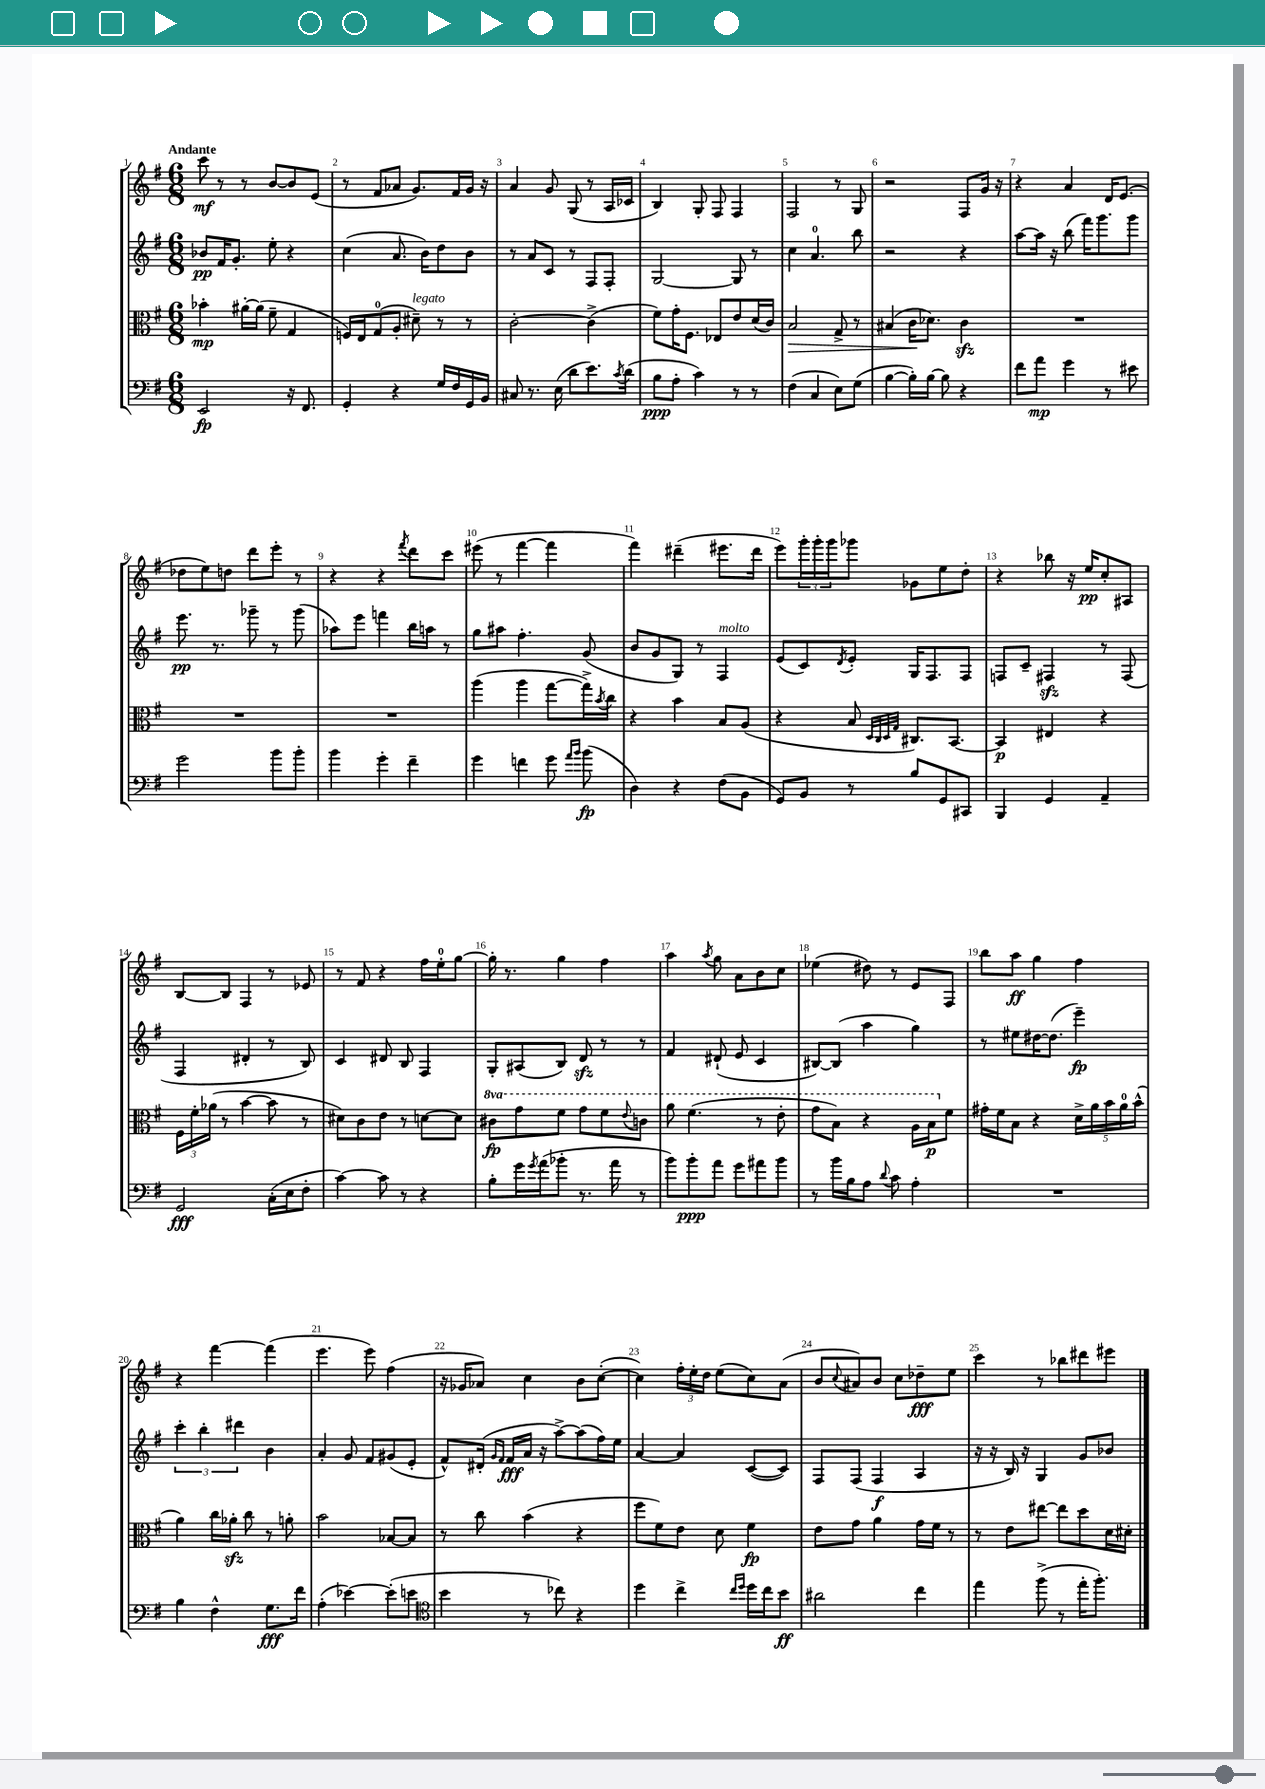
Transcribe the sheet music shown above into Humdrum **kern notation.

**kern	**kern	**kern	**kern
*staff4	*staff3	*staff2	*staff1
*clefF4	*clefC3	*clefG2	*clefG2
*k[f#]	*k[f#]	*k[f#]	*k[f#]
*M6/8	*M6/8	*M6/8	*M6/8
2EE/	4b-'\	8b-/L	8ccc\
.	.	16f#/K	8r
.	.	8.g'/J	.
.	[16a#'\LL	.	8r
.	(16a#\]JJ	.	.
.	8f#~\	8ee'\	[8b/L
16r	4G/	4r	8b/]
8.FF#/	.	.	.
.	.	.	(8e/J
=	=	=	=
4GG'/	16F/LL)	(4cc\	8r
.	16E/J	.	.
.	(8G/	.	8f#/L
4r	8A'/J	8.a/	8a-/J
.	8d#~\)	.	8.g/L)
.	.	16b\LK)	.
16G/LL	8r	8dd\	.
16F#/	.	.	16f#/L
16GG/	8r	8b\J	16g/JJ
16BB/JJ	.	.	16r
=	=	=	=
8C#/	[2c'\	8r	4a/
8.r	.	8a/L	.
.	.	8c/J	8g/
(16E\	.	.	.
8d\L	.	8r	(8G/
8.e\)	(4c^\]	8F#/L	8r
.	.	8F#'/J	16A/LL
8qc/	.	.	.
(16d\Jk	.	.	16c-/JJ
=	=	=	=
8B\L	8f#\L)	[2G/	4B/)
8A'\J	16g'\K	.	.
.	8.F#\J	.	.
4c\)	.	.	8G'/
.	8E-/L	.	8F#/
8r	8e/	8G/]	4F#/
8r	(16d/L	8r	.
.	16c/JJ)	.	.
=	=	=	=
(4F#\	2B/	4cc\	2F#/
4C/	.	4.a/	.
8E\L)	8G^/	.	8r
(8G\J	8r	8bb\	8G/
=	=	=	=
[4B\	(4B#/	2r	2r
16B'\]LL)	16c\LK	.	.
[16B\JJ	8.d-\J)	.	.
8B\]	.	.	.
4r	4c\	4r	8F#/L
.	.	.	16g/Jk
.	.	.	16r
=	=	=	=
8f#\L	2.r	[8aa\L	4r
8a\J	.	16aa\]Jk	.
.	.	16r	.
4g\	.	(8bb\	4a/
.	.	16fff#\LK)	.
.	.	8.ggg\	.
8r	.	.	16d/LK
.	.	.	(8.e/J
8e#\	.	8ggg\J	.
=	=	=	=
2g\	2.r	8.eee\	8dd-\L
.	.	.	8ee\)
.	.	8.r	.
.	.	.	8dd\J
.	.	8ggg-~\	8ddd\L
8b\L	.	8r	8eee'\J
8b'\J	.	(8ggg-\	8r
=	=	=	=
4b\	2.r	8aa-\L)	4r
.	.	8eee\J	.
4g'\	.	4fff\	4r
.	.	.	8qfff#/
4f#~\	.	16bb\LL	8ddd\L
.	.	16aa\JJ	.
.	.	8r	8ccc\J
=	=	=	=
4g\	(4aa\	8gg\L	(8eee#\
.	.	8aa#\J	8r
4f\	4aa\	4.ff#'\	[4fff#\
8g\	[8gg\L	.	4fff#\]
16qqa/LL	.	.	.
16qqb/JJ	.	.	.
(8b\	16gg^\]L)	(8g/	.
.	8qb/	.	.
.	16cc\JJ	.	.
=	=	=	=
4D\)	4r	8b/L	4fff#\)
.	.	8g/	.
4r	4b\	8G/J)	(4ddd#~\
.	.	8r	.
(8F#\L	8B/L	4F#/	8.eee#\L
8BB\J	(8A/J	.	.
.	.	.	16ddd#\Jk
=	=	=	=
8GG/L)	4r	(8e/L	8eee\L)
8BB/J	.	8c/)	24ggg'\L
.	.	.	24ggg'\
.	.	.	24ggg\J
.	.	8qd/	.
8r	8B/	8e'/J	8ggg-\J
.	32qqD/LLL	.	.
.	32qqC/	.	.
.	32qqD/	.	.
.	32qqG/JJJ	.	.
8B/L	8.C#/L)	16G/LK	8g-\L
.	.	8.F#/	.
8GG/	.	.	8ee\
.	[8.BB/J	.	.
8CC#/J	.	8F#/J	8dd'\J
=	=	=	=
4BBB/	4BB/]	8F/L	4r
.	.	8c~/J	.
4GG/	4E#/	4F#/	8bb-\
.	.	.	16r
.	.	.	16ee/LK
4AA~/	4r	8r	8cc'/
.	.	(8F#/	8A#/J
=	=	=	=
2GG/	24F#\LL	4F#/	[8B/L
.	24f#'\	.	.
.	(24a-\JJ	.	.
.	8r	.	8B/]J
.	[4b\	4d#'/	4F#/
(16C'\LL	8b\]	8r	8r
16E\J	.	.	.
8F#'\J	8r	8B/)	8e-/
=	=	=	=
[4c\)	8d#\L)	4c/	8r
.	8c\	.	8f#/
8c\]	8e\J	8d#/	4r
8r	8r	8B/	.
4r	[8d\L	4F#/	16ff#\LL
.	.	.	16ee'\J
.	8d\]J	.	[8gg\J
=	=	=	=
8B'\L	8cc#\L	8G'/L	16gg'\]
.	.	.	8.r
16g\L	8gg\	(8A#/	.
8qg/	.	.	.
(16a\J	.	.	.
8b-'\J	8ff#\J	8B/J)	4gg\
8.r	8gg\L	8d/	.
.	8ff#\	8r	4ff#\
16a\	.	.	.
.	8qqee/	.	.
8r	8cc\J	8r	.
=	=	=	=
8b\L)	8aa\	4f#/	4aa\
8b'\	(4.ff#\	.	.
.	.	.	8qaa/
8a\J	.	(8d#`/	8gg\
8g\L	.	8e/	8a\L
8a#\	8r	4c/	8b\
8b\J	8ee'\	.	8cc\J
=	=	=	=
8r	8gg\L	[8B#/L)	(4ee-\
16b\LL	8b\J)	(8B#/]J	.
16B\J	.	.	.
8A\J	4r	4aa\	8dd#\)
8qqd/	.	.	.
8c\	.	.	8r
4A'\	16a\LL	4gg\)	8e/L
.	16b\J	.	.
.	8f#\J	.	8F#/J
=	=	=	=
2.r	16g#'\LL	8r	8bb\L
.	16f#\J	.	.
.	8B\J	8ee#\L	8aa\J
.	4r	[16dd#\K	4gg\
.	.	(8.dd#\]J	.
.	20d^\LL	4eee~\)	4ff#\
.	20a\	.	.
.	20b\	.	.
.	20a\	.	.
.	(20b^^\JJ	.	.
=	=	=	=
4B\	4a\)	6ccc'\	4r
.	.	6bb'\	.
4F#^^\	16cc\LL	.	[4fff#\
.	16a-'\JJ	.	.
.	.	6ddd#\	.
.	8cc\	.	.
8.G\L	8r	4b\	(4fff#\]
.	8a'\	.	.
16f#\Jk	.	.	.
=	=	=	=
(4A'\	2b\	4a'/	4.eee\
[4e-\)	.	8g/	.
.	.	8f#/L	8eee\)
(8e-'\]L	[8B-/L	(8g#/	(4ff#\
8e\J	8B-/]J	8e'/J	.
=	=	=	=
*clefC4	*	*	*
4b\	8r	8f#^^/L)	16r
.	.	.	16g-/LK
.	8cc\	(16d#'/Jk	8a-/J)
.	.	16qqg/LL	.
.	.	16qqf#/JJ	.
.	.	16f#/LL	.
8r	(4b\	16a/JJ	4cc\
.	.	16r	.
8cc-\)	.	[8aa^\L)	.
4r	4r	(8aa\]	8b\L
.	.	16ff#\L)	([8cc'\J
.	.	16ee\JJ	.
=	=	=	=
4dd\	8ff#\L	[4a/	4cc\])
.	8f#\)	.	.
4cc^\	8e\J	4a/]	24ff#'\LL
.	.	.	24ee'\
.	.	.	24dd\JJ
.	8d\	.	(8ee\L
16qqcc/LL	.	.	.
16qqdd/JJ	.	.	.
16dd\LL	4f#\	([8c/L	8cc\)
16cc\J	.	.	.
8b\J	.	8c/]J)	(8a\J
=	=	=	=
2a#\	8e\L	8F#/L	8b/L
.	.	.	8qqcc/
.	8g\J	(8F#/J	8a#/)
.	4a\	4F#/	8b/J
.	.	.	8cc\L
4cc\	16g\LL	4A/	8dd-~\
.	16f#\JJ	.	.
.	8r	.	8ee\J
=	=	=	=
4ee\	8r	16r	4ccc\
.	.	16r	.
.	8e\L	16B/)	.
.	.	16r	.
(8ff#^\	[8ee#\J	4G/	8r
8r	8ee#\]L	.	8bb-\L
16ee'\LK	8dd\	8g/L	8ddd#\
8.ff#'\J)	.	.	.
.	16d\L	8b-/J	8eee#\J
.	16d#'\JJ	.	.
==	==	==	==
*-	*-	*-	*-
